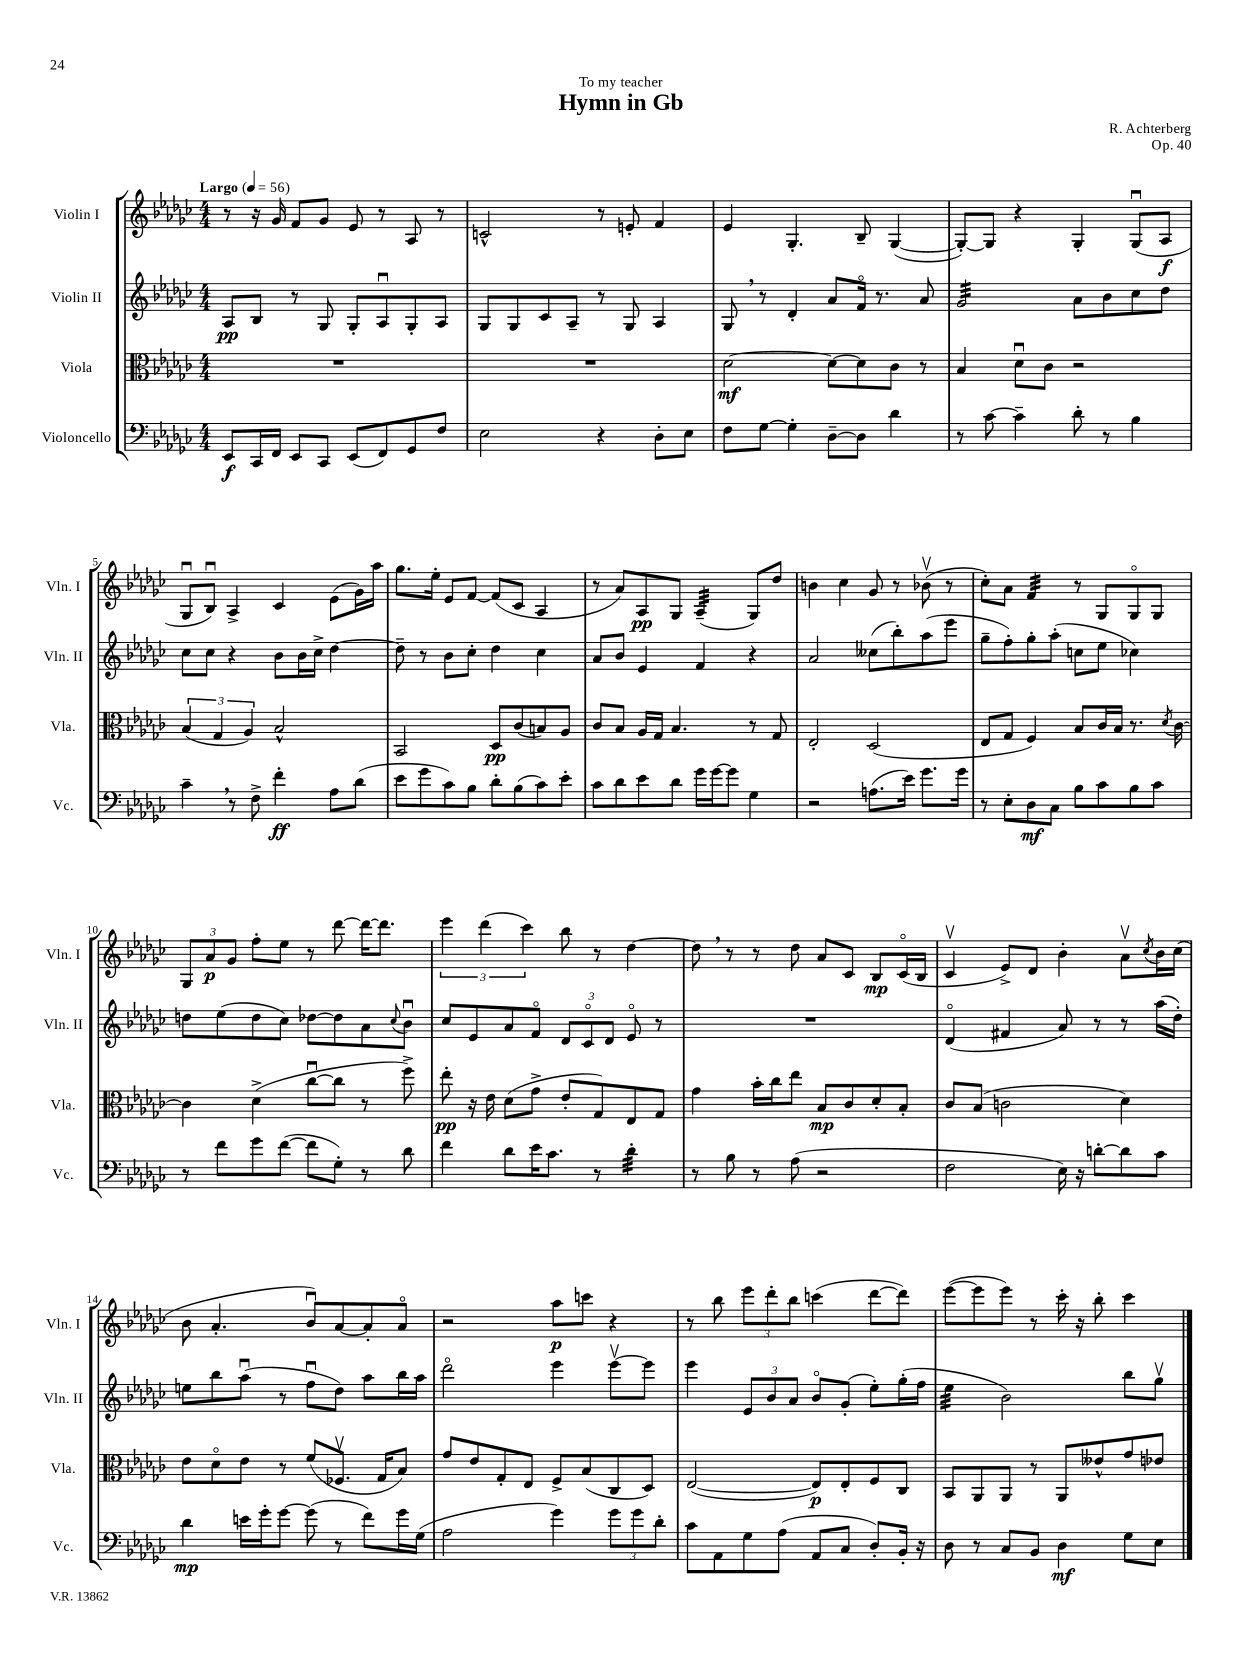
\header { title = "Hymn in Gb" composer = "R. Achterberg" dedication = "To my teacher" opus = "Op. 40" }
<<
\new StaffGroup <<
\new Staff = "s0" \with { instrumentName = "Violin I" shortInstrumentName = "Vln. I" } {
    \clef treble \key ges \major \numericTimeSignature \time 4/4 \tempo "Largo" 4 = 56
    r8 r16 ges'16 f'8 ges'8 ees'8 r8 aes8 r8 |
    c'2-^ r8 e'8-. f'4 |
    ees'4 ges4.-. bes8-- ges4~( |
    ges8~-.) ges8 r4 ges4-. ges8\downbow( aes8\f |
    ges8\downbow bes8\downbow) aes4-> ces'4 ees'8( ges'16) aes''16 |
    ges''8. ees''16-. ees'8 f'8~ f'8( ces'8 aes4 |
    r8 aes'8) aes8\pp ges8 aes4:32--( ges8) des''8 |
    b'4 ces''4 ges'8 r8 bes'8\upbow( r8 |
    ces''8-.) aes'8 f'4:32 r8 ges8 ges8\flageolet ges8 |
    \tuplet 3/2 { ges8 aes'8\p ges'8 } f''8-. ees''8 r8 des'''8~ des'''16~ des'''8. |
    \tuplet 3/2 { ees'''4 des'''4( ces'''4) } bes''8 r8 des''4~ |
    des''8 \breathe r8 r8 des''8 aes'8 ces'8 bes8\mp ces'16\flageolet( bes16 |
    ces'4\upbow ees'8->) des'8 bes'4-. aes'8\upbow \acciaccatura { ces''8 } bes'16 ces''16( |
    bes'8 aes'4.-. bes'8\downbow) aes'8~ aes'8-. aes'8\flageolet |
    r2 aes''8\p c'''8 r4 |
    r8 bes''8 \tuplet 3/2 { ees'''8 des'''8-. bes''8 } c'''4( des'''8~ des'''8) |
    ees'''8~( ees'''8 ees'''8) r8 ces'''16-. r16 bes''8-. ces'''4 \bar "|." |
}
\new Staff = "s1" \with { instrumentName = "Violin II" shortInstrumentName = "Vln. II" } {
    \clef treble \key ges \major \numericTimeSignature \time 4/4
    aes8\pp bes8 r8 ges8 ges8-. aes8\downbow ges8-. aes8 |
    ges8 ges8 ces'8 aes8-- r8 ges8 aes4 |
    ges8 \breathe r8 des'4-. aes'8 f'16\flageolet r8. aes'8 |
    ges'2:32 aes'8 bes'8 ces''8 des''8 |
    ces''8 ces''8 r4 bes'8 bes'16 ces''16-> des''4~ |
    des''8-- r8 bes'8 ces''8-. des''4 ces''4 |
    aes'8 bes'8 ees'4 f'4 r4 |
    aes'2 ceses''8( bes''8-.) aes''8( ees'''8 |
    ges''8-- f''8-.) ges''8-. aes''8-.( c''8 ees''8 ces''4) |
    d''8 ees''8( d''8 ces''8) des''8~ des''8 aes'8 \appoggiatura { ces''8 } bes'8\downbow |
    ces''8 ees'8 aes'8 f'8\flageolet \tuplet 3/2 { des'8 ces'8\flageolet des'8 } ees'8\flageolet r8 |
    R1 |
    des'4\flageolet( fis'4 aes'8) r8 r8 aes''16( des''16-.) |
    e''8 bes''8 aes''8\downbow( r8 f''8\downbow des''8) aes''8 bes''16 aes''16 |
    des'''2\flageolet ees'''4 ees'''8~\upbow ees'''8 |
    ees'''4 \tuplet 3/2 { ees'8 bes'8 aes'8 } bes'8\flageolet ges'8-.( ees''8-.) ges''16-.( f''16 |
    ees''4:32 bes'2) bes''8 ges''8\upbow \bar "|." |
}
\new Staff = "s2" \with { instrumentName = "Viola" shortInstrumentName = "Vla." } {
    \clef alto \key ges \major \numericTimeSignature \time 4/4
    R1 |
    R1 |
    des'2~\mf des'8~ des'8 ces'8 r8 |
    bes4 des'8\downbow ces'8 r2 |
    \tuplet 3/2 { bes4( ges4 aes4) } bes2-^ |
    bes,2 des8\pp ces'8( b8) aes8 |
    ces'8 bes8 aes16 ges16 bes4. r8 ges8 |
    ees2-. des2( |
    ees8 ges8 f4) bes8 ces'16 bes16 r8. \acciaccatura { des'8 } ces'16~ |
    ces'4 des'4->( ces''8~\downbow ces''8 r8 f''8->) |
    ees''8-.\pp r16 ees'16 des'8( ges'8-> ees'8-. ges8) ees8 ges8 |
    ges'4 bes'16-. ces''16 ees''8 bes8\mp ces'8 des'8-. bes8-. |
    ces'8 bes8( c'2 des'4) |
    ees'8 des'8\flageolet ees'8 r8 f'8( fes8.\upbow ges16 bes8) |
    ges'8 ees'8 ges8-. ees8 f8-> bes8( ces8 des8) |
    ees2~( ees8\p) ees8-. f8 ces8 |
    bes,8 aes,8 aes,8 r8 aes,8 eeses'8-^ ges'8 ees'8 \bar "|." |
}
\new Staff = "s3" \with { instrumentName = "Violoncello" shortInstrumentName = "Vc." } {
    \clef bass \key ges \major \numericTimeSignature \time 4/4
    ees,8\f ces,16 f,16 ees,8 ces,8 ees,8( f,8) ges,8 f8 |
    ees2 r4 des8-. ees8 |
    f8 ges8~ ges4-. des8~-- des8 des'4 |
    r8 ces'8~ ces'4-- des'8-. r8 bes4 |
    ces'4-- \breathe r8 f8-> f'4-.\ff aes8 des'8( |
    ees'8 ges'8 ces'8) bes8 des'8-. bes8( ces'8) ees'8-. |
    ces'8 des'8 ees'8 des'8 ges'16 ges'16~ ges'8 ges4 |
    r2 a8.( ees'16) ges'8. ges'16 |
    r8 ees8-. des8\mf ces8 bes8 ces'8 bes8 ces'8 |
    r8 f'8 ges'8 f'8~( f'8 ges8-.) r8 des'8 |
    f'4 des'8 ees'16 ces'8. r8 des'4:32-. |
    r8 bes8 r8 aes8( r2 |
    f2 ees16) r16 d'8~-. d'8 ces'8 |
    des'4\mp e'16 ges'16-. ges'8~ ges'8( r8 f'8) ges'16 ges16( |
    aes2 ges'4) \tuplet 3/2 { ges'8 ges'8 des'8-. } |
    ces'8 aes,8 ges8 aes8( aes,8 ces8 des8-.) bes,16-. r16 |
    des8 r8 ces8 bes,8 des4\mf ges8 ees8 \bar "|." |
}
>>
>>
